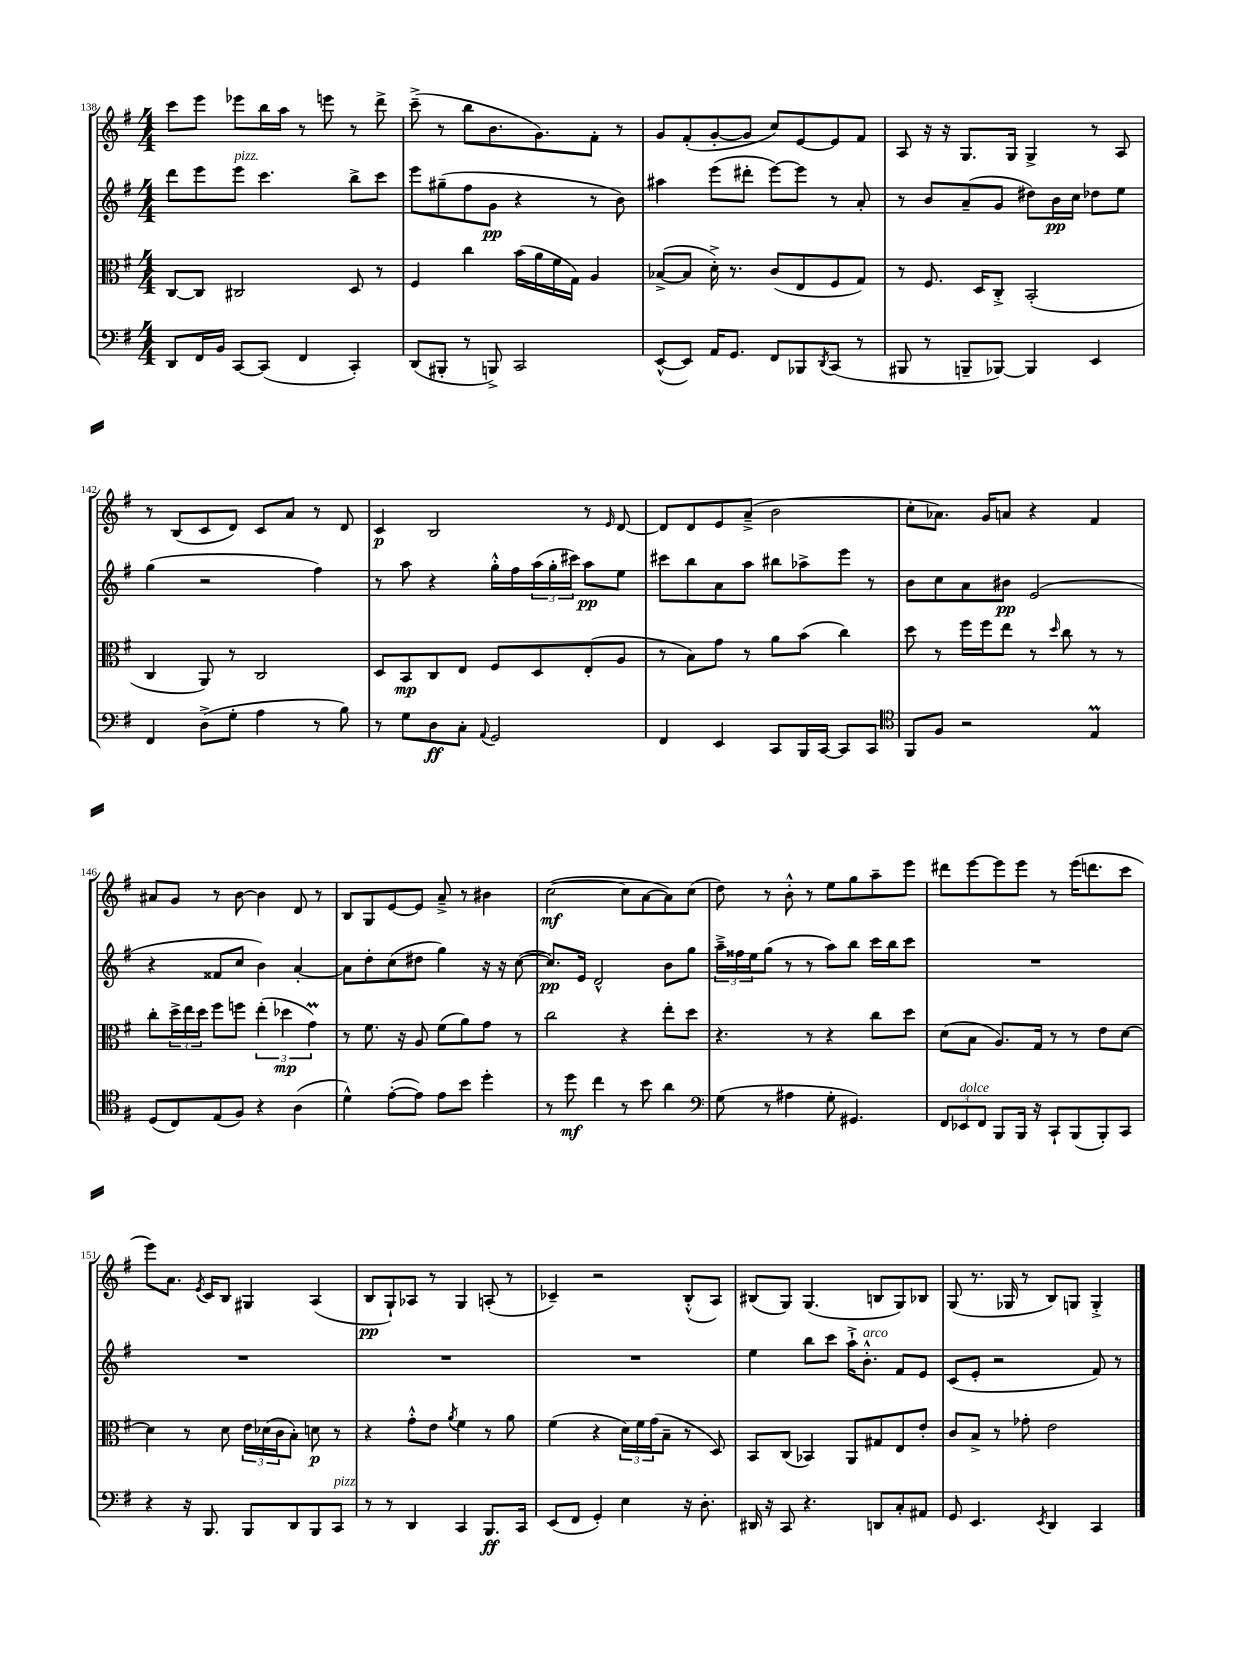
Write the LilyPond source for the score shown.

<<
\new StaffGroup <<
\new Staff = "s0" {
    \clef treble \key g \major \numericTimeSignature \time 4/4
    c'''8 e'''8 ees'''8 b''16 a''16 r8 e'''8 r8 d'''8-> |
    c'''8--->( r8 b''8 b'8. g'8.) fis'8-. r8 |
    g'8 fis'8-.( g'8~-. g'8 c''8) e'8~ e'8 fis'8 |
    a8 r16 r16 g8. g16 g4-> r8 a8 |
    r8 b8( c'8 d'8) c'8 a'8 r8 d'8 |
    c'4\p b2 r8 \grace { e'16 } d'8~ |
    d'8 d'8 e'8 a'8--->( b'2 |
    c''8-. aes'8.) g'16 a'8 r4 fis'4 |
    ais'8 g'8 r8 b'8~ b'4 d'8 r8 |
    b8 g8 e'8~ e'8 a'8---> r8 bis'4 |
    c''2~\mf( c''8 a'8~ a'8) c''8( |
    d''8) r8 b'8-.-^ r8 e''8 g''8 a''8-- e'''8 |
    dis'''8 e'''8~ e'''8 e'''8 r8 e'''16( d'''8. c'''8 |
    e'''8) a'8. \acciaccatura { e'8 } c'16 b8 gis4 a4( |
    b8\pp g8-!) aes8 r8 g4 a8-.( r8 |
    ces'4--) r2 b8-.-^( a8) |
    bis8( g8) g4.( b8 g8) bes8 |
    g8( r8. ges16 r8 b8) g8 g4-.-> \bar "|." |
}
\new Staff = "s1" {
    \clef treble \key g \major \numericTimeSignature \time 4/4
    d'''8 e'''8 e'''8^\markup { \italic "pizz." } c'''4. b''8-> c'''8 |
    e'''8 gis''8--( fis''8 g'8\pp r4 r8 b'8) |
    ais''4 e'''8( dis'''8-. e'''8~) e'''8 r8 a'8-. |
    r8 b'8 a'8--( g'8 dis''8) b'16\pp c''16 des''8 e''8 |
    g''4( r2 fis''4) |
    r8 a''8 r4 g''16-.-^ fis''16 \tuplet 3/2 { a''16( g''16-. cis'''16) } a''8\pp e''8 |
    cis'''8 b''8 a'8 a''8 bis''8 aes''8-> e'''8 r8 |
    b'8 c''8 a'8 bis'8\pp e'2( |
    r4 fisis'8 c''8 b'4) a'4~-. |
    a'8 d''8-. c''8( dis''8 g''4) r16 r16 c''8~( |
    c''8.\pp) e'16 d'2-^ b'8 g''8 |
    \tuplet 3/2 { a''16---> fisis''16 e''16 } g''8( r8 r8 a''8) b''8 c'''16 b''16 c'''8 |
    R1 |
    R1 |
    R1 |
    R1 |
    e''4 b''8 c'''8 a''16-!-> b'8.-.-^^\markup { \italic "arco" } fis'8 e'8 |
    c'8( e'8-. r2 fis'8) r8 \bar "|." |
}
\new Staff = "s2" {
    \clef alto \key g \major \numericTimeSignature \time 4/4
    c8~ c8 cis2 d8 r8 |
    fis4 c''4 b'16( a'16 fis'16 g16) a4 |
    bes8~->( bes8 d'16-.->) r8. c'8( e8 fis8 g8) |
    r8 fis8. d16 c8-.-> b,2-.( |
    c4 a,8) r8 c2 |
    d8 b,8\mp c8 e8 fis8 d8 e8-.( a8 |
    r8 b8) g'8 r8 a'8 b'8( c''4) |
    d''8 r8 fis''16 fis''16 e''8 r8 \grace { d''16 } c''8 r8 r8 |
    c''8-. \tuplet 3/2 { d''16-> e''16 d''16 } fis''8 f''8 \tuplet 3/2 { e''4-.( des''4\mp g'4\prall) } |
    r8 fis'8. r16 a8 fis'8( a'8) g'8 r8 |
    c''2 r4 e''8-. d''8 |
    r4. r8 r4 c''8 d''8 |
    d'8( b8 a8.) g16 r8 r8 e'8 d'8~ |
    d'4 r8 d'8 \tuplet 3/2 { e'16 des'16( c'16 } b8-.) d'8\p r8 |
    r4 g'8-.-^ e'8 \acciaccatura { a'8 } fis'4 r8 a'8 |
    fis'4( r4 \tuplet 3/2 { d'16) fis'16 g'16( } b8-- r8 d8) |
    b,8 c8( bes,4) a,8 gis8 e8 e'8-. |
    c'8 b8-> r8 ges'8-. e'2 \bar "|." |
}
\new Staff = "s3" {
    \clef bass \key g \major \numericTimeSignature \time 4/4
    d,8 fis,16 b,16 c,8~ c,8( fis,4 c,4-.) |
    d,8( bis,,8-. r8 b,,8->) c,2 |
    e,8~-^( e,8) a,16 g,8. fis,8 bes,,8 \acciaccatura { d,8 } c,8( r8 |
    bis,,8 r8 b,,8-- bes,,8~) bes,,4 e,4 |
    fis,4 d8->( g8-. a4 r8 b8) |
    r8 g8 d8\ff c8-. \appoggiatura { a,8 } g,2 |
    fis,4 e,4 c,8 b,,16 c,16~ c,8 c,8 |
    \clef tenor fis,8 fis8 r2 e4\prall |
    d8( c8) e8( fis8) r4 a4( |
    d'4-^) e'8~-.( e'8) e'8 b'8 d''4-. |
    r8 d''8\mf c''4 r8 b'8 a'4 |
    \clef bass g8( r8 ais4 g8-. gis,4.) |
    \tuplet 3/2 { fis,8 ees,8^\markup { \italic "dolce" } fis,8 } b,,8 b,,16 r16 c,8-! b,,8( b,,8-.) c,8 |
    r4 r16 b,,8. b,,8 d,8 b,,8 c,8^\markup { \italic "pizz." } |
    r8 r8 d,4 c,4 b,,8.\ff c,16 |
    e,8( fis,8 g,4-.) e4 r16 d8.-. |
    dis,16 r16 c,8 r4. d,8 c8-. ais,8 |
    g,8 e,4. \acciaccatura { e,8 } d,4 c,4 \bar "|." |
}
>>
>>
\layout { \context { \Score currentBarNumber = #138 } }
